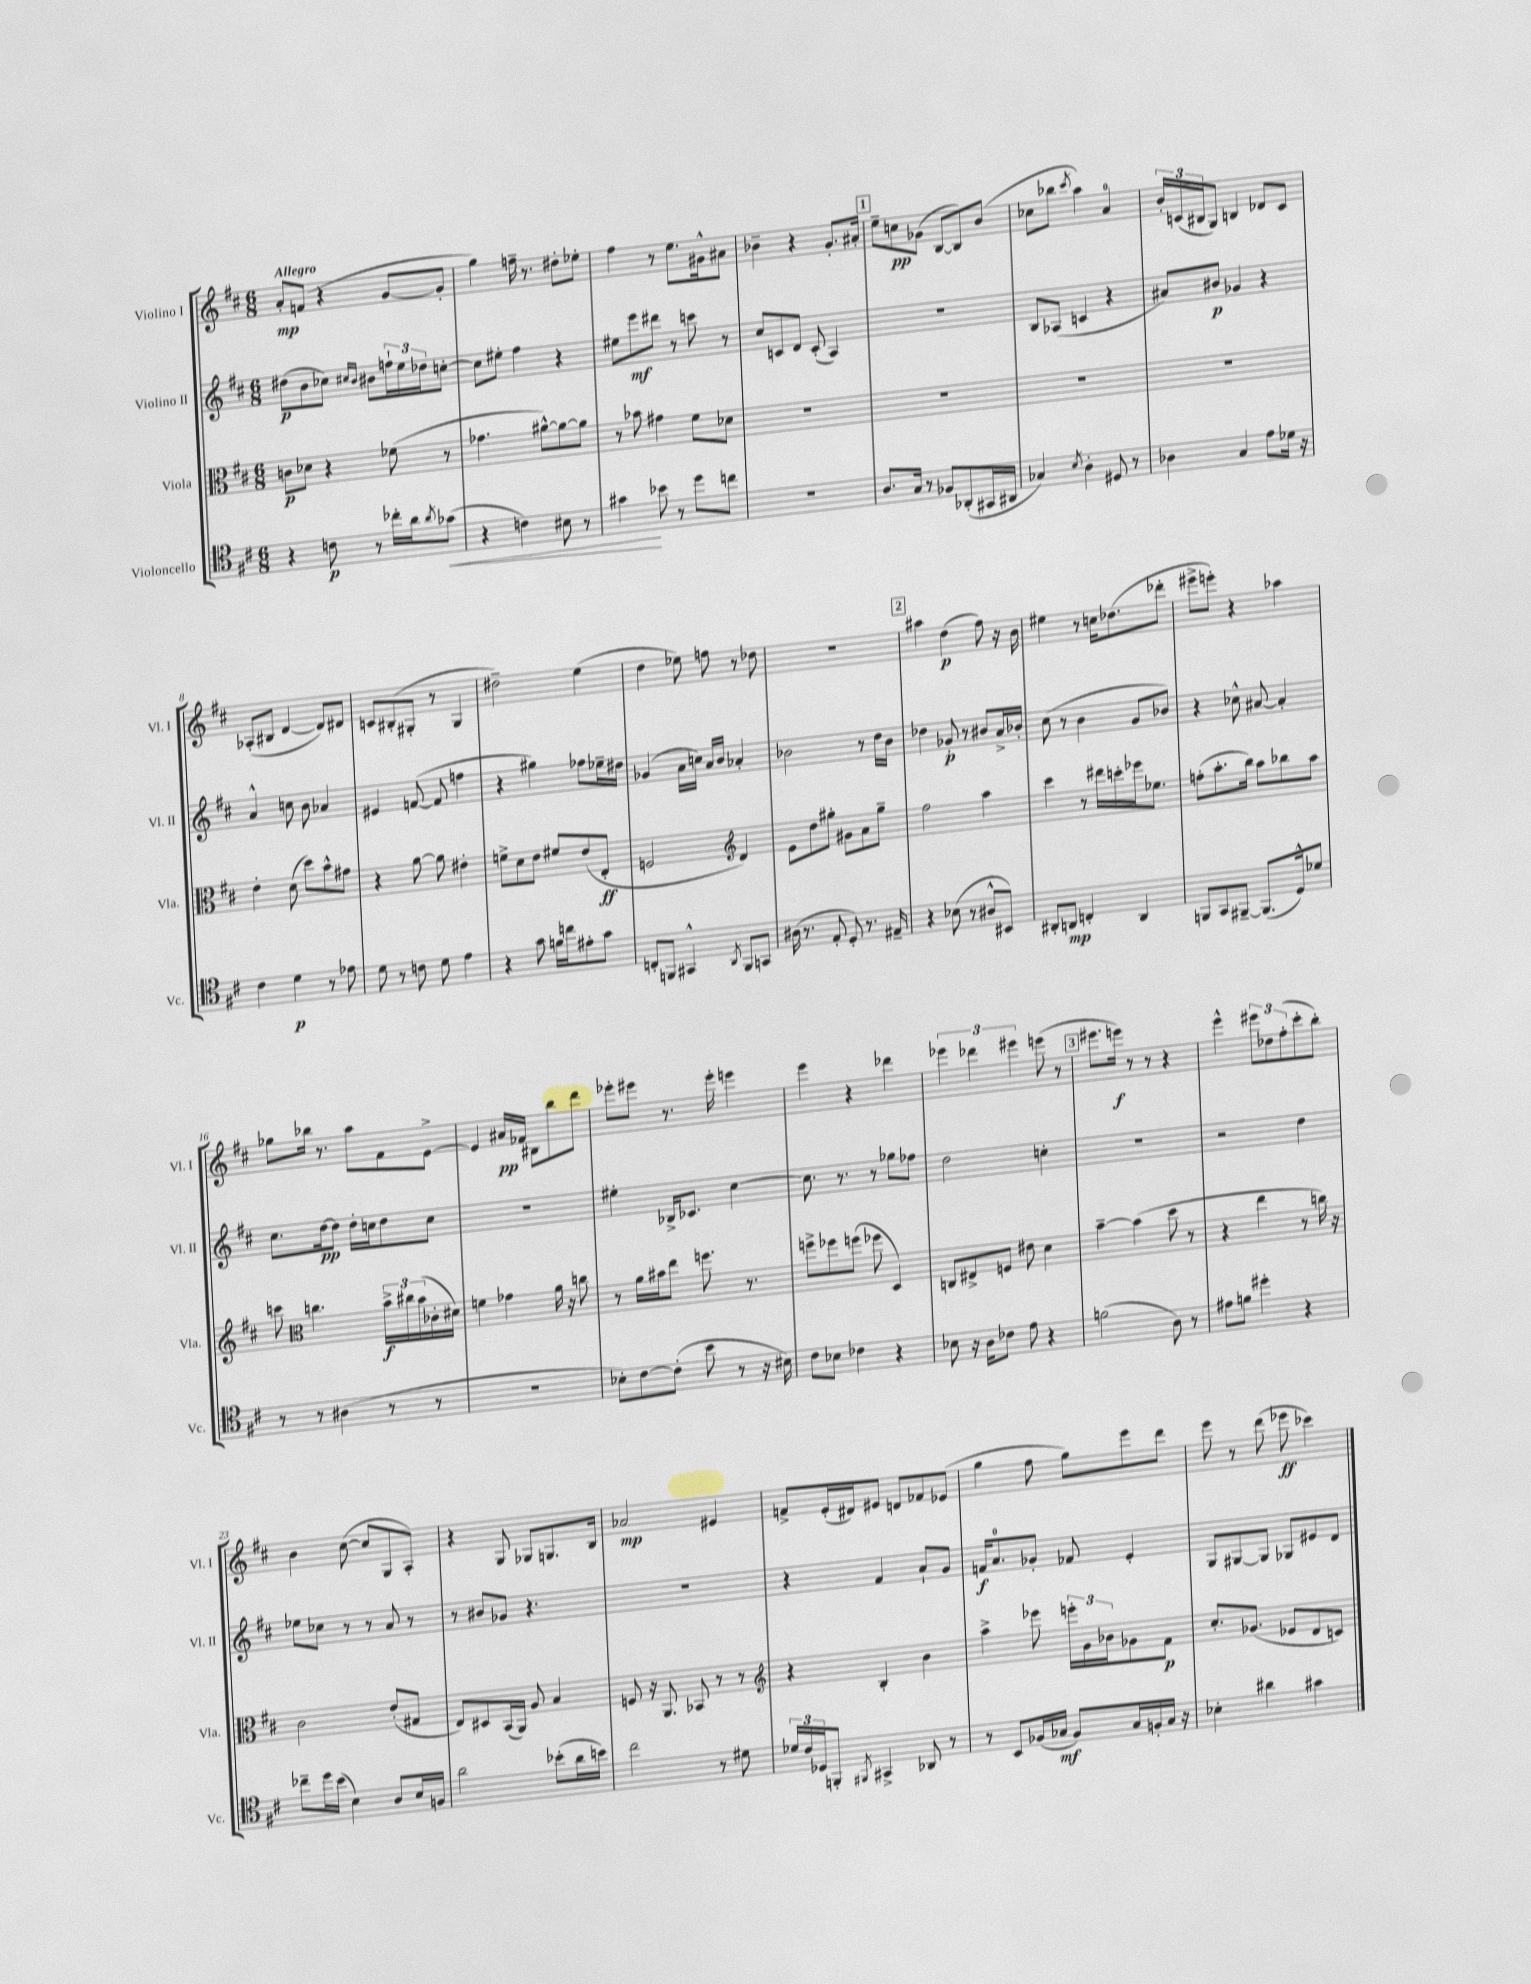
<<
\new StaffGroup <<
\new Staff = "s0" \with { instrumentName = "Violino I" shortInstrumentName = "Vl. I" } {
    \clef treble \key d \major \numericTimeSignature \time 6/8 \tempo "Allegro"
    a'8-.\mp f'8( r4 g'8~ g'8-. |
    g''4) f''16-- r8. dis''8-. ees''8-. |
    fis''4 r8 e''8. gis'16-^ ais'8 |
    bes'4-- r4 g'8.-. ais'16-. |
    \mark \markup { \box "1" } e''8-- c''8\pp ges'8( b8~ b8) b'8( |
    ces''8 bes''8 \acciaccatura { cis'''8 } a''4) a'4-0 |
    \tuplet 3/2 { b'16-. c'16( bis16 } g8) b4 des'8 c'8 |
    aes8-.( bis8 d'4~ d'8) dis'8 |
    c'8 bis8-.( gis8-. r8 gis4 |
    dis''2--) e''4( |
    d''4 ees''8) f''8 r8 des''8 |
    R2. |
    \mark \markup { \box "2" } ais''4 d''4\p( fis''8) r16 b'16 |
    eis''4 r8 c''16 des''8.( des'''8-. |
    eis'''8-> e'''8-.) r4 aes''4 |
    ges''8 bes''16 r8. a''8 fis'8 e'8~-> |
    e'4 ais'16\pp fes'16 bis8 b''8 d'''8 |
    ees'''8-. eis'''8 r8. eis'''16-. e'''4 |
    e'''4 r4 des'''4 |
    \tuplet 3/2 { ees'''4 des'''4 eis'''4 } e'''8( r8 |
    \mark \markup { \box "3" } eis'''8. e'''16\f) r8 r8 r4 |
    e'''4-^ \tuplet 3/2 { eis'''8 des''8 fis''8-.( } cis'''8-. b''8-.) |
    b'4 cis''8~( cis''8 g8 a8-.) |
    r4 g8 ges8 g8. b16 |
    aes'2\mp eis'4 |
    f'8-> e'16-.( dis'16) eis'8 d'8 fes'8 ees'8( |
    g''4 fis''8 g''8) e'''8 d'''8 |
    e'''8 r8 d'''8( ees'''8\ff ces'''4) \bar "|." |
}
\new Staff = "s1" \with { instrumentName = "Violino II" shortInstrumentName = "Vl. II" } {
    \clef treble \key d \major \numericTimeSignature \time 6/8
    dis''8\p( b'8 ces''8) \grace { cis''16 b'16 } bis'8 \tuplet 3/2 { f''16-! e''16 des''16 } c''8~-. |
    c''8 eis''8-. fis''4 r4 |
    eis''8 e'''8\mf dis'''8 r8 c'''8 r8 |
    cis''8 c'8 d'8 c'8-.( a4) |
    \mark \markup { \box "1" } R2. |
    b8 aes8( c'4 r4 |
    ais'8) bis'8\p ges'4 r4 |
    a'4-^ c''8 b'8 aes'4 |
    eis'4 f'8~( f'8 f''4 |
    r4 gis''4) fes''8 ees''16-- dis''16 |
    ges'4( a'16 c''16) a'16 b'16 aes'4-. |
    bes'2 r8 d''16 bes'16 |
    \mark \markup { \box "2" } des''4 ges'8-.\p r8 bis'8 a'16-> bes'16-. |
    cis''8( r8 b'4 g'8 bes'8) |
    r4 ces''8-^ ais'8~ ais'4-. |
    cis''8. d''16~\pp d''8 d''16-. c''16 d''8 c''8 |
    R2. |
    eis''4-. bes16-> ces'8. cis''4~ |
    cis''8. r8. r8 ges''8 fes''8 |
    d''2 c''4-. |
    \mark \markup { \box "3" } R2. |
    r2 d''4 |
    ees''8 ces''8 r8 r8 a'8 r8 |
    r8 bis'8 ges'8 r4. |
    R2. |
    r4 fis'4 a'8-! g'8 |
    f'16\f a'8.-0 ges'8-. fes'8 e'4-. |
    g8 gis8~ gis8 ges8 eis'8 d'8 \bar "|." |
}
\new Staff = "s2" \with { instrumentName = "Viola" shortInstrumentName = "Vla." } {
    \clef alto \key d \major \numericTimeSignature \time 6/8
    c'8\p des'8 r4 fes'8( r8 |
    ges'4. ais'8~-^) ais'8~ ais'8 |
    r8 bes'8 gis'4 fis'8 des'8 |
    R2. |
    \mark \markup { \box "1" } R2. |
    R2. |
    R2. |
    e'4-. d'8( d''8) b'8-^ gis'8 |
    r4 a'8~ a'8 eis'4-. |
    f'8-> d'8 e'8 fis'8 e'8( e8-.\ff |
    f2 \clef treble d'4) |
    e'8 d''8 gis''8-. gis'8 a'8 gis''8-- |
    \mark \markup { \box "2" } fis''2 a''4 |
    cis'''4 r8 dis'''16 c'''16-. ees'''16 ees''8. |
    f''8-.( a''8.-. b''16) a''8 bes''8 a''8 |
    c'''8 \clef alto c''4. \tuplet 3/2 { b'16->\f cis''16 b'16( } ces'16-. dis'16) |
    f'4 ges'4 a'16 r16 c''8 |
    r8 a'16 bis'16 e''8 f''8. r8. |
    f''8-> fes''8 f''8( fes''8 d4) |
    c8 eis8-> f8 eis'8 d'4 |
    \mark \markup { \box "3" } b'4~-- b'4( d''8 r8 |
    r4 e''4 r8 c''16) r16 |
    cis'2 e'8-.( gis8 |
    e8) dis8 b,16( a,16) a8 b4 |
    f8 r16 a,8. bes,8 r8 r8 |
    \clef treble r4 b4-. b'4 |
    a''4-> ees'''8 \tuplet 3/2 { e'''16-. g'16 bes'16 } ges'8 fis'8\p |
    cis''8.-. ges'8.( ees'8 d'8 c'8) \bar "|." |
}
\new Staff = "s3" \with { instrumentName = "Violoncello" shortInstrumentName = "Vc." } {
    \clef tenor \key d \major \numericTimeSignature \time 6/8
    r4 c'8\p r8 ces''16-. a'16 \acciaccatura { a'8 } ges'8\<( |
    r4 c'4) bis8 r8 |
    gis'4\! bes'8 r8 d''8 c''8 |
    R2. |
    \mark \markup { \box "1" } a8. g16 r8 fes8 aes,8-.( gis,16 ais,16 |
    ges4) \acciaccatura { b8 } a4-. dis8 r8 |
    aes4 g4 e'8 des'16 r16 |
    cis'4 d'4\p r8 ees'8 |
    d'8 r8 c'8 d'8 e'4 |
    r4 g'8 f'16 c''16 eis'8-. g'8 |
    c8-. f,8 gis,4-^ \acciaccatura { a,8 } f,8 g,8 |
    ais16( r8. e8-. d8-.) r8. eis16-- |
    \mark \markup { \box "2" } r4 bes8( r8 ais8-^ bis,8) |
    ais,8-. a,8\mp c4-. a,4 |
    f,8 g,8 fis,8~-- fis,8.( d16-^) des'8 |
    r8 r8 ais4( r8 r8 |
    R2. |
    bes8-.) cis'8~ cis'8-.( b'8 r8 r16 bis16) |
    cis'8 bes8 ces'4 r4 |
    bes8 r16 a16 ces'8 e'8 r4 |
    \mark \markup { \box "3" } f'2( a8) r8 |
    eis'8 f'8 dis''4-. r4 |
    ces''8-- d''16 b'16( b4) a8 b16 f16 |
    a'2 bes'8-.( a'16 b'16) |
    cis''2 r8 dis'8 |
    \tuplet 3/2 { des'16 cis'16 des16 } f,8-. \acciaccatura { fis,8 } gis,4-> aes,8 r8 |
    r8 b,8 fes16( ges16\mf fes8) ges16 f16-. ges16 r16 |
    bes4-. ais'4 gis'4 \bar "|." |
}
>>
>>
